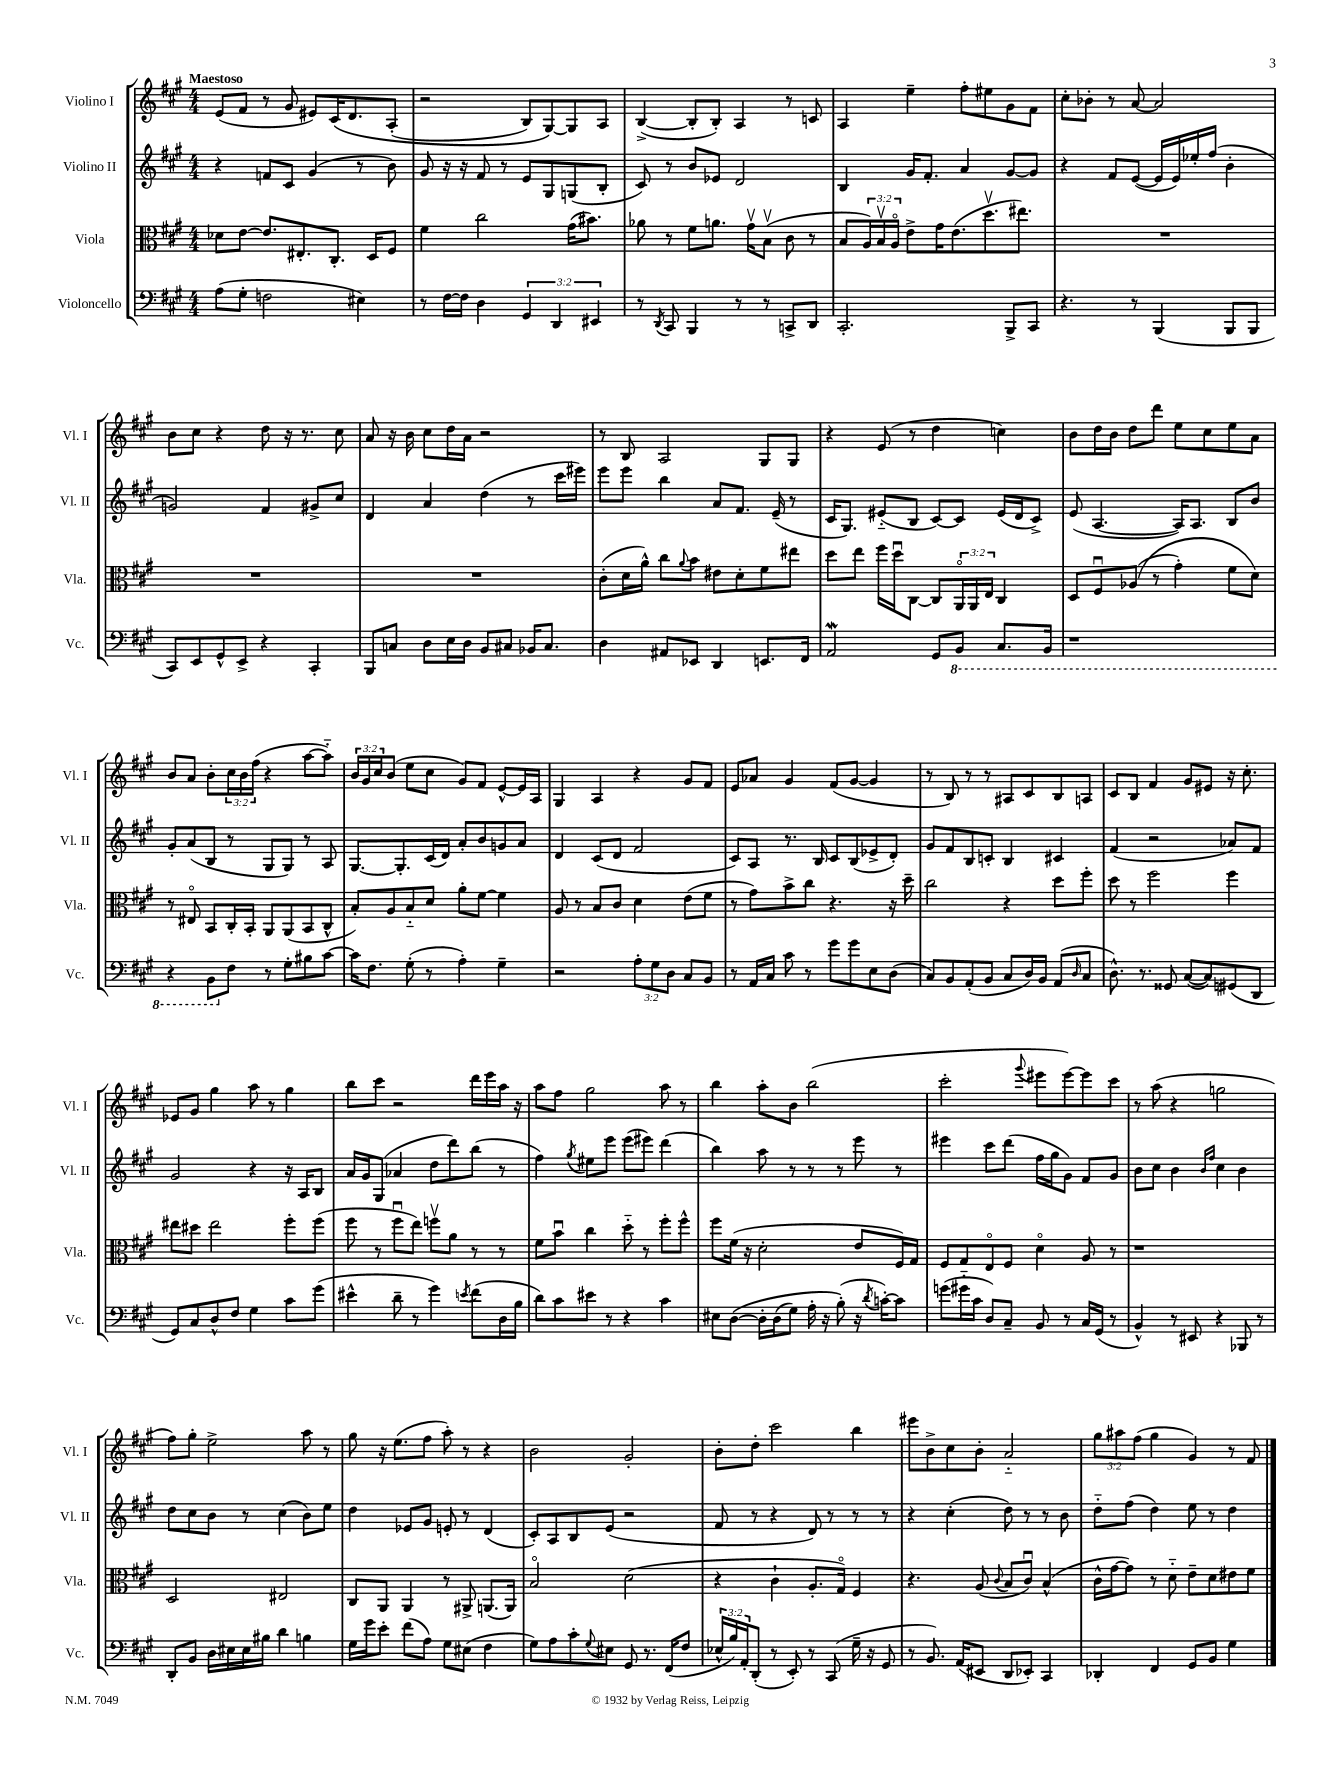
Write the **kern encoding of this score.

**kern	**kern	**kern	**kern
*staff4	*staff3	*staff2	*staff1
*clefF4	*clefC3	*clefG2	*clefG2
*k[f#c#g#]	*k[f#c#g#]	*k[f#c#g#]	*k[f#c#g#]
*M4/4	*M4/4	*M4/4	*M4/4
(8A	8d-	4r	(8e
8G#'	[8e	.	8f#
2F	8.e]	8f	8r
.	.	8c#	8g#
.	8.E#'	.	.
.	.	(4g#	8e#)
.	8.C#'	.	&(16c#
.	.	.	8.d
4E#)	.	8r	.
.	16D	.	.
.	8F#	8b)	(8A'
=	=	=	=
8r	4f#	8g#	2r
[16F#	.	16r	.
16F#]	.	16r	.
4D	2cc#	8f#	.
.	.	8r	.
6GG#	.	8e	8B)
.	.	8G#	[8G#&)
6DD	.	.	.
.	(16g#	(8G	8G#]
.	8.b#)	.	.
6EE#	.	.	.
.	.	8B'	8A
=	=	=	=
8r	8a-	8c#)	([4B^
8qDD	.	.	.
8CC#	8r	8r	.
4BBB	8f#	8b	8B']
.	8.a	8e-	8B')
8r	.	2d	4A
.	16g#v	.	.
8r	(8Bv	.	.
8CC^	8c#	.	8r
8DD	8r	.	8c
=	=	=	=
2.CC#'	8B	4B	4A
.	24A)	.	.
.	24Bv	.	.
.	24Ao	.	.
.	8e^	16g#	4ee~
.	.	8.f#'	.
.	16g#	.	.
.	(8.e	.	.
.	.	4a	8ff#'
.	8.ddv	.	8ee#
8BBB^	.	[8g#	8g#
.	8.ee#)	.	.
8CC#	.	8g#]	8f#
=	=	=	=
4.r	1r	4r	8cc#'
.	.	.	8b-'
.	.	8f#	8r
8r	.	([8e	[8a
(4BBB	.	16e]	2a]
.	.	16e)	.
.	.	16ee-'	.
.	.	(16ff#	.
8BBB	.	4b'	.
8BBB	.	.	.
=	=	=	=
8CC#)	1r	2g)	8b
8EE	.	.	8cc#
8GG#^^	.	.	4r
8EE^	.	.	.
4r	.	4f#	8dd
.	.	.	16r
.	.	.	8.r
4CC#'	.	8g#^	.
.	.	8cc#	8cc#
=	=	=	=
8BBB	1r	4d	8a
8C	.	.	16r
.	.	.	16b
8D	.	4a	8cc#
16E	.	.	16dd
16D	.	.	16a
8BB	.	(4dd	2r
8C#	.	.	.
16BB-	.	8r	.
8.C#	.	.	.
.	.	16ccc#	.
.	.	16eee#)	.
=	=	=	=
4D	(8c#'	8eee	8r
.	16d	8eee	8B
.	16a^^)	.	.
8AA#	8cc#	4bb	2A
.	8qqa	.	.
8EE-	8b	.	.
4DD	8e#	8a	.
.	8d'	8.f#	.
8.EE	8f#	.	8G#
.	.	(16e~	.
.	8ee#	8r	8G#
16FF#	.	.	.
=	=	=	=
2AA	8dd	16c#	4r
.	.	8.G#)	.
.	8ee	.	.
.	16ff#	(8e#'~	(8e
.	16ddu	.	.
.	[8C#	8B	8r
8GG#	8C#]	[8c#)	4dd
8BBB	24AAo	8c#]	.
.	24AA	.	.
.	24E	.	.
8.CC#	4C#	(16e#	4cc)
.	.	16d	.
.	.	8c#^)	.
16BBB	.	.	.
=	=	=	=
1r	8D	(8e	8b
.	8F#u	[4.A	16dd
.	.	.	16b
.	&((8A-	.	8dd
.	8r	.	8ddd
.	4g#')	16A])	8ee
.	.	8.A	.
.	.	.	8cc#
.	8f#	8B	8ee
.	8d&)	8b	8a
=	=	=	=
4r	8r	8g#'	8b
.	8E#o	(8a	8a
8BBB	8BB	8B	8b'
8F#	16C#'	8r	24cc#
.	.	.	24b
.	16BB'	.	.
.	.	.	(24ff#
8r	8AA	8G#	4r
8G#'	(8AA	8G#)	.
8B#	8BB	8r	[8aa
[8c#	8C#^^	8A	8aa'~])
=	=	=	=
16c#]	8B')	[8.G#	24b
.	.	.	24g#
8.F#	.	.	.
.	.	.	24cc#
.	8A	.	(8b
.	.	8.G#']	.
(8G#'	8B'~	.	8ee
8r	8d	(16c#	8cc#
.	.	16d)	.
4A')	8a'	8a'	8g#)
.	[8f#	8b	8f#
4G#~	4f#]	8g	[8e^^
.	.	8a	16e]
.	.	.	16A
=	=	=	=
2r	8A	4d	4G#
.	8r	.	.
.	8B	(8c#	4A
.	8c#	8d	.
12A'	4d	2f#	4r
12G#	.	.	.
12D	.	.	.
8C#	(8e	.	8g#
8BB	8f#	.	8f#
=	=	=	=
8r	8r	8c#)	8e
16AA	8g#)	8A	8a-
16C#	.	.	.
8c#	8b^	8.r	4g#
8r	8cc#	.	.
.	.	16B	.
8g#	4.r	8c#	(8f#
8g#	.	(8B	[8g#
8E	.	8e-^	4g#]
(8D	16r	8d')	.
.	16dd~	.	.
=	=	=	=
8C#)	2cc#	8g#	8r
8BB	.	8f#	8B)
(8AA'	.	8B	8r
8BB	.	8c'	8r
8C#	4r	4B	8A#
16D)	.	.	8c#
16BB	.	.	.
(8AA	8dd	4c#	8B
16qqD	.	.	.
8C#	8ff#'	.	8A
=	=	=	=
8.D^^)	8dd	(4f#	8c#
.	8r	.	8B
8.r	.	.	.
.	2ff#	2r	4f#
8GG##	.	.	.
([8C#	.	.	8g#
8C#])	.	.	8e#
(8GG#	4ff#	8a-)	16r
.	.	.	8.cc#'
8DD	.	8f#	.
=	=	=	=
8GG#)	8ee#	2g#	8e-
8C#	8dd#	.	8g#
8D^^	2ee#	.	4gg#
8F#	.	.	.
4G#	.	4r	8aa
.	.	.	8r
8c#	8ff#'	16r	4gg#
.	.	16A	.
(8g#	(8ff#	8B	.
=	=	=	=
4e#^^	8ff#	16a	8bb
.	.	16g#	.
.	8r	(8G#	8ccc#
8d~	8ff#u	4a-	2r
8r	8ee)	.	.
4g#)	8ffv	8dd	.
.	8a	8ddd)	.
8qe	.	.	.
(8f#	8r	(8bb	16ddd
.	.	.	16eee
16D	8r	8r	16aa
16B	.	.	16r
=	=	=	=
8d)	8f#	4ff#)	8aa
8c#	8bu	.	8ff#
.	.	8qgg#	.
8e#	4cc#	8ee#	2gg#
8r	.	8eee	.
4r	8dd'~	(8eee	.
.	8r	8eee#)	.
4c#	8ff#'	(4ddd	8aa
.	8ff#^^	.	8r
=	=	=	=
8E#	8ff#	4bb)	4bb
&([8D	(16f#	.	.
.	16r	.	.
16D']	2d'	8aa	8aa'
(16D	.	.	.
8G#)	.	8r	8b
16A'	.	8r	(2bb
16r	.	.	.
(8B'&)	.	8r	.
16r	8e	8eee	.
8qd	.	.	.
[16c')	.	.	.
8c]	16F#)	8r	.
.	16G#	.	.
=	=	=	=
(8g	8F#	4eee#	2ccc#'
16g#'~	8G#	.	.
16c#	.	.	.
8D)	8Eo	8ccc#	.
8C#~	8F#	(8ddd	.
.	.	.	8qqggg#
8BB	4do	16ff#	8eee#
.	.	16gg#	.
8r	.	8g#)	[8eee#)
16C#	8A	8f#	8eee#]
(16GG#	.	.	.
8r	8r	8g#	8ccc#
=	=	=	=
4BB^^)	1r	8b	8r
.	.	8cc#	(8aa
8r	.	4b	4r
8EE#	.	.	.
.	.	16qqb	.
.	.	16qqff#	.
4r	.	4cc#	2gg
8BBB-	.	4b	.
8r	.	.	.
=	=	=	=
8DD'	2D	8dd	8ff#)
8BB	.	8cc#	8gg#'
16D	.	8b	2ee^
16E#	.	.	.
16E#	.	8r	.
16B#	.	.	.
4d	2E#	(4cc#	.
4B	.	8b)	8aa
.	.	8ee	8r
=	=	=	=
16G#	8C#	4dd	8gg#
16g#	.	.	.
8e'	8AA	.	16r
.	.	.	(8.ee
(8f#	4AA	8e-	.
8A)	.	8g#	8ff#
8G#	8r	8e'	8aa')
(8E#	8AA#^	8r	8r
4F#	(8.AA	(4d	4r
.	16AA)	.	.
=	=	=	=
8G#)	2Bo	8c#')	2b
8A	.	8A	.
8c#'	.	8B	.
8qqG#	.	.	.
8E#	.	(8e	.
8GG#	(2d	2r	2g#'
8.r	.	.	.
(16FF#	.	.	.
8F#	.	.	.
=	=	=	=
24E-^^	4r	8f#	8b'
24B)	.	.	.
24AA'	.	.	.
(8DD'	.	8r	8dd'
8r	4c#`	4r	2ccc#
8EE')	.	.	.
8r	8.A'	8d)	.
(8CC#	.	8r	.
.	16G#o)	.	.
16G#~	4F#	8r	4bb
16r	.	.	.
8GG#	.	8r	.
=	=	=	=
8r	4.r	4r	8eee#
8.BB)	.	.	8b^
.	.	(4cc#'	8cc#
(16AA	.	.	.
8EE#	(8A	.	8b'
.	8qqc#	.	.
8DD	8B	8dd)	2a'~
8EE-')	8c#u)	8r	.
4CC#	(4B^^	8r	.
.	.	8b	.
=	=	=	=
4DD-'	16c#^^	8dd'~	12gg#
.	[16g#	.	.
.	.	.	12aa#
.	8g#])	(8ff#	.
.	.	.	(12ff#
4FF#	8r	4dd)	4gg#
.	8d'~	.	.
8GG#	8e~	8ee	4g#)
8BB	8d	8r	.
4G#	8e#	4dd	8r
.	8f#	.	8f#
==	==	==	==
*-	*-	*-	*-
